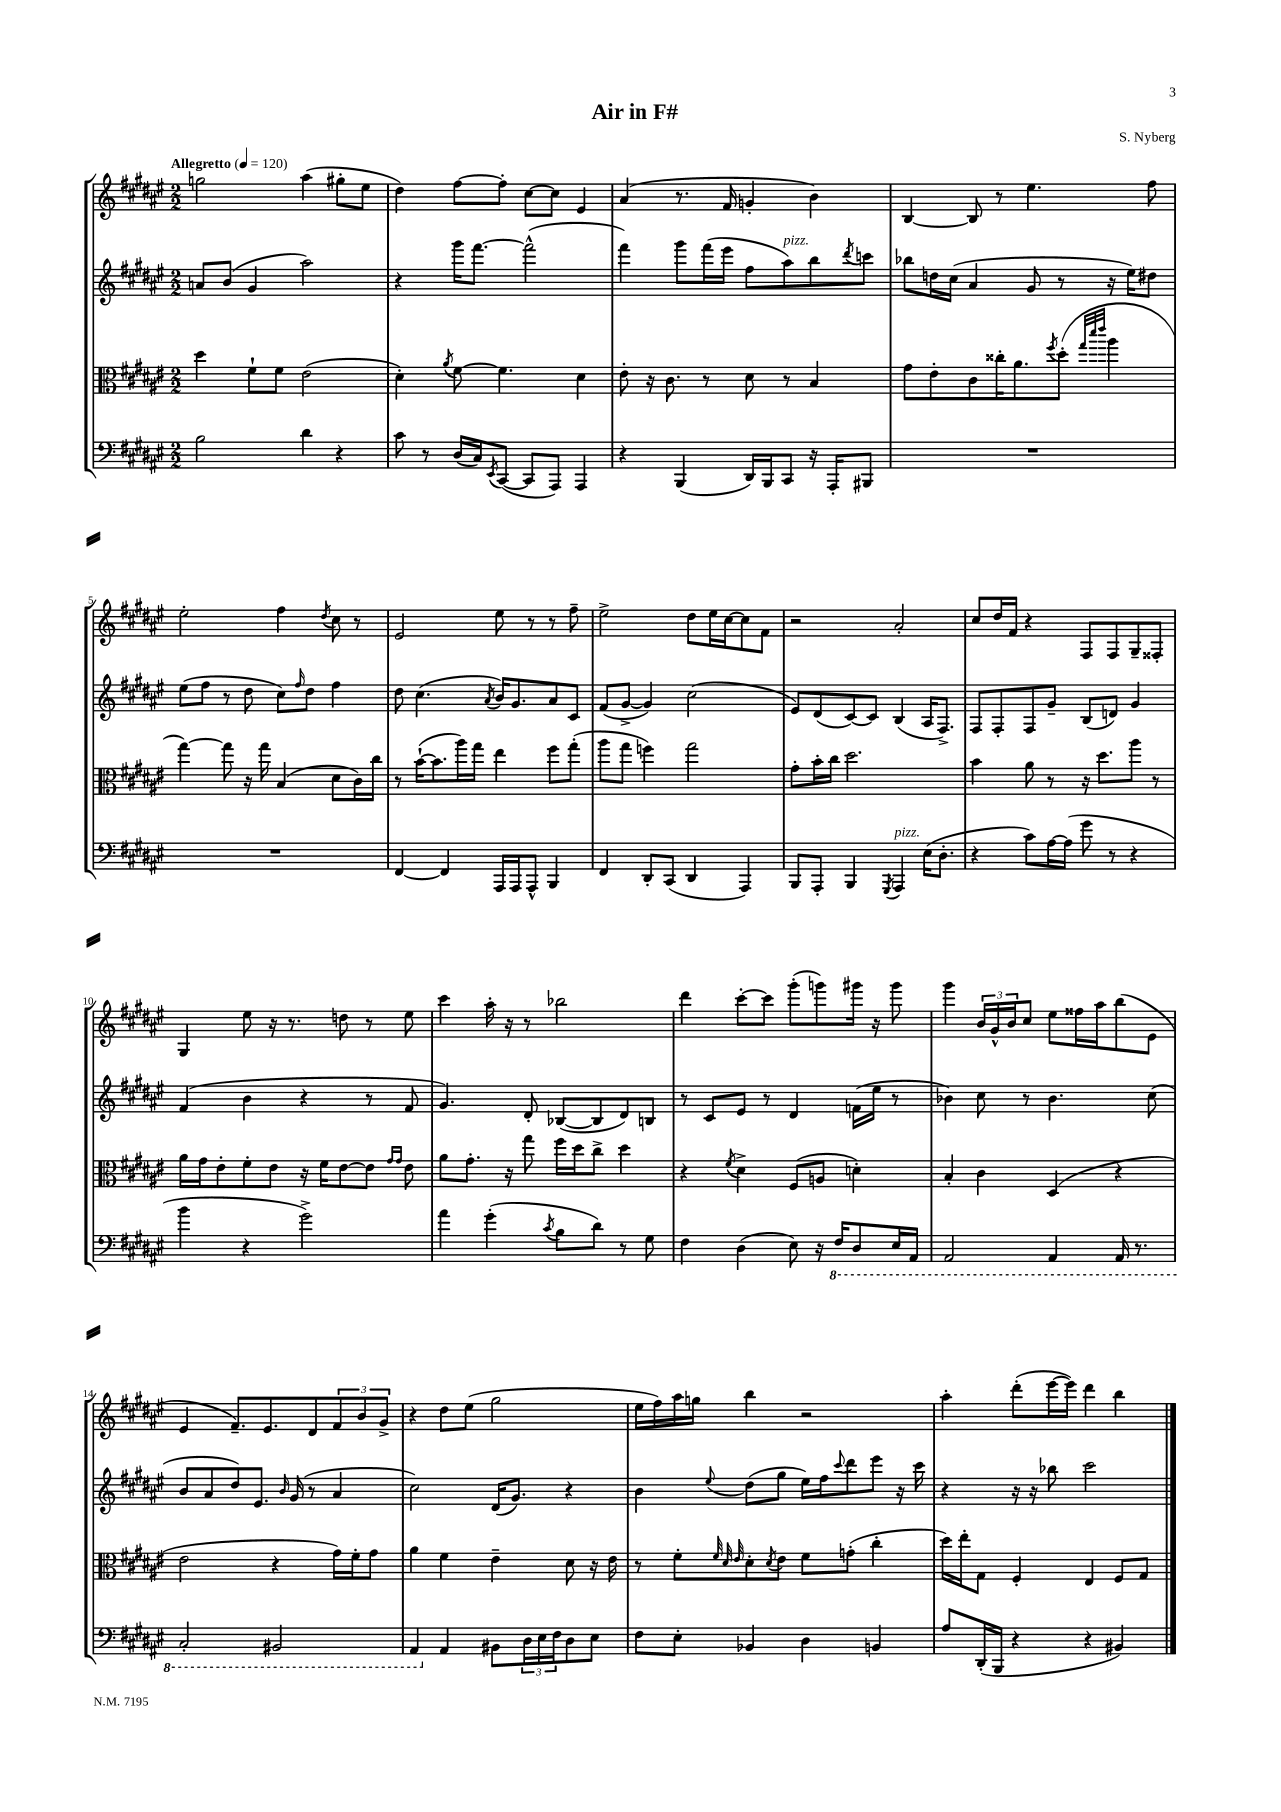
\header { title = "Air in F#" composer = "S. Nyberg" }
<<
\new StaffGroup <<
\new Staff = "s0" {
    \clef treble \key fis \major \numericTimeSignature \time 2/2 \tempo "Allegretto" 4 = 120
    g''2 ais''4( gis''8-. eis''8 |
    dis''4) fis''8~ fis''8-. cis''8~ cis''8 eis'4 |
    ais'4( r8. fis'16 g'4-. b'4) |
    b4~ b8 r8 eis''4. fis''8 |
    eis''2-. fis''4 \acciaccatura { dis''8 } cis''8 r8 |
    eis'2 eis''8 r8 r8 fis''8-- |
    eis''2-> dis''8 eis''16 cis''16~ cis''8 fis'8 |
    r2 ais'2-. |
    cis''8 dis''16 fis'16 r4 fis8 fis8 gis8-- fisis8-. |
    gis4 eis''8 r16 r8. d''8 r8 eis''8 |
    cis'''4 ais''16-. r16 r8 bes''2 |
    dis'''4 cis'''8~-. cis'''8 gis'''8-.( g'''8) gis'''16 r16 gis'''8 |
    gis'''4 \tuplet 3/2 { b'16 gis'16-^ b'16 } cis''8 eis''8 fisis''16 ais''16 b''8( eis'8 |
    eis'4 fis'8.--) eis'8. dis'8 \tuplet 3/2 { fis'8 b'8 gis'8-> } |
    r4 dis''8 eis''8( gis''2 |
    eis''16 fis''16) ais''16 g''16 b''4 r2 |
    ais''4-. dis'''8-.( eis'''16~ eis'''16) dis'''4 b''4 \bar "|." |
}
\new Staff = "s1" {
    \clef treble \key fis \major \numericTimeSignature \time 2/2
    a'8 b'8( gis'4 ais''2) |
    r4 gis'''16 fis'''8.~ fis'''2-^( |
    fis'''4) gis'''8 fis'''16( eis'''16 fis''8 ais''8^\markup { \italic "pizz." }) b''8 \acciaccatura { dis'''8 } c'''8 |
    bes''8 d''16 cis''16( ais'4 gis'8 r8 r16 eis''16) dis''8 |
    eis''8( fis''8 r8 dis''8 cis''8) \grace { fis''16 } dis''8 fis''4 |
    dis''8 cis''4.( \acciaccatura { ais'8 } b'16) gis'8. ais'8 cis'8 |
    fis'8( gis'8~-> gis'4) cis''2( |
    eis'8) dis'8( cis'8~) cis'8 b4( ais16 fis8.->) |
    fis8 fis8-. fis8 gis'8-- b8( d'8) gis'4 |
    fis'4( b'4 r4 r8 fis'8 |
    gis'4.) dis'8-. bes8~( bes8 dis'8) b8 |
    r8 cis'8 eis'8 r8 dis'4 f'16( eis''16 r8 |
    bes'4) cis''8 r8 bes'4. cis''8( |
    b'8 ais'8 dis''8) eis'8. \grace { b'16 } gis'16( r8 ais'4 |
    cis''2) dis'16( gis'8.) r4 |
    b'4 \appoggiatura { eis''8 } dis''8( gis''8 eis''16) fis''16 \appoggiatura { cis'''8 } dis'''8 eis'''8 r16 cis'''16 |
    r4 r16 r16 bes''8 cis'''2 \bar "|." |
}
\new Staff = "s2" {
    \clef alto \key fis \major \numericTimeSignature \time 2/2
    dis''4 fis'8-! fis'8 eis'2( |
    dis'4-.) \acciaccatura { ais'8 } fis'8~ fis'4. dis'4 |
    eis'8-. r16 cis'8. r8 dis'8 r8 b4 |
    gis'8 eis'8-. cis'8 cisis''16-. ais'8. \acciaccatura { fis''8 } dis''8-.( \grace { gis''32 dis'''32 eis'''32 } ais''4 |
    gis''4~) gis''8 r16 gis''16 b4( dis'8 cis'16) cis''16 |
    r8 b'16~-!( b'8. ais''16) gis''16 eis''4 fis''8 gis''8-.( |
    ais''8 gis''8 f''4) gis''2 |
    gis'8-. b'16-. cis''16 dis''2. |
    b'4 ais'8 r8 r16 dis''8. ais''8 r8 |
    ais'16 gis'16 eis'8-. fis'8-. eis'8 r16 fis'16 eis'8~ eis'8 \grace { gis'16 gis'16 } eis'8 |
    ais'8 gis'8.-. r16 gis''8 fis''16 dis''16 cis''8-> dis''4 |
    r4 \acciaccatura { fis'8 } dis'4-> fis8( a8 d'4-.) |
    b4-. cis'4 dis4( r4 |
    eis'2 r4 gis'16) fis'16-. gis'8 |
    ais'4 fis'4 eis'4-- dis'8 r16 eis'16 |
    r8 fis'8-. \grace { fis'32 dis'32 eis'32 } dis'8-. \acciaccatura { dis'8 } eis'8 fis'8 g'8-.( cis''4-. |
    dis''16) eis''16-. gis8 fis4-. eis4 fis8 gis8 \bar "|." |
}
\new Staff = "s3" {
    \clef bass \key fis \major \numericTimeSignature \time 2/2
    b2 dis'4 r4 |
    cis'8 r8 dis16( cis16) \acciaccatura { eis,8 } cis,8~( cis,8 ais,,8) ais,,4 |
    r4 b,,4( dis,16) b,,16 cis,8 r16 ais,,16-. bis,,8 |
    R1 |
    R1 |
    fis,4~ fis,4 ais,,16 ais,,16 ais,,8-^ b,,4 |
    fis,4 dis,8-. cis,8( dis,4 ais,,4) |
    b,,8 ais,,8-. b,,4 \acciaccatura { gis,,8 } ais,,4^\markup { \italic "pizz." } eis16( dis8.-. |
    r4 cis'8) ais16~ ais16( gis'8 r8 r4 |
    b'4 r4 gis'2->) |
    ais'4 gis'4-.( \acciaccatura { cis'8 } b8 dis'8) r8 gis8 |
    fis4 dis4( eis8) r16 \ottava #-1 fis,16 dis,8 eis,16 ais,,16 |
    ais,,2 ais,,4 ais,,16 r8. |
    cis,2-. bis,,2 |
    ais,,4 \ottava #0 ais,4 bis,8 \tuplet 3/2 { dis16 eis16 fis16 } dis8 eis8 |
    fis8 eis8-. bes,4 dis4 b,4 |
    ais8 dis,16-.( b,,16 r4 r4 bis,4) \bar "|." |
}
>>
>>
